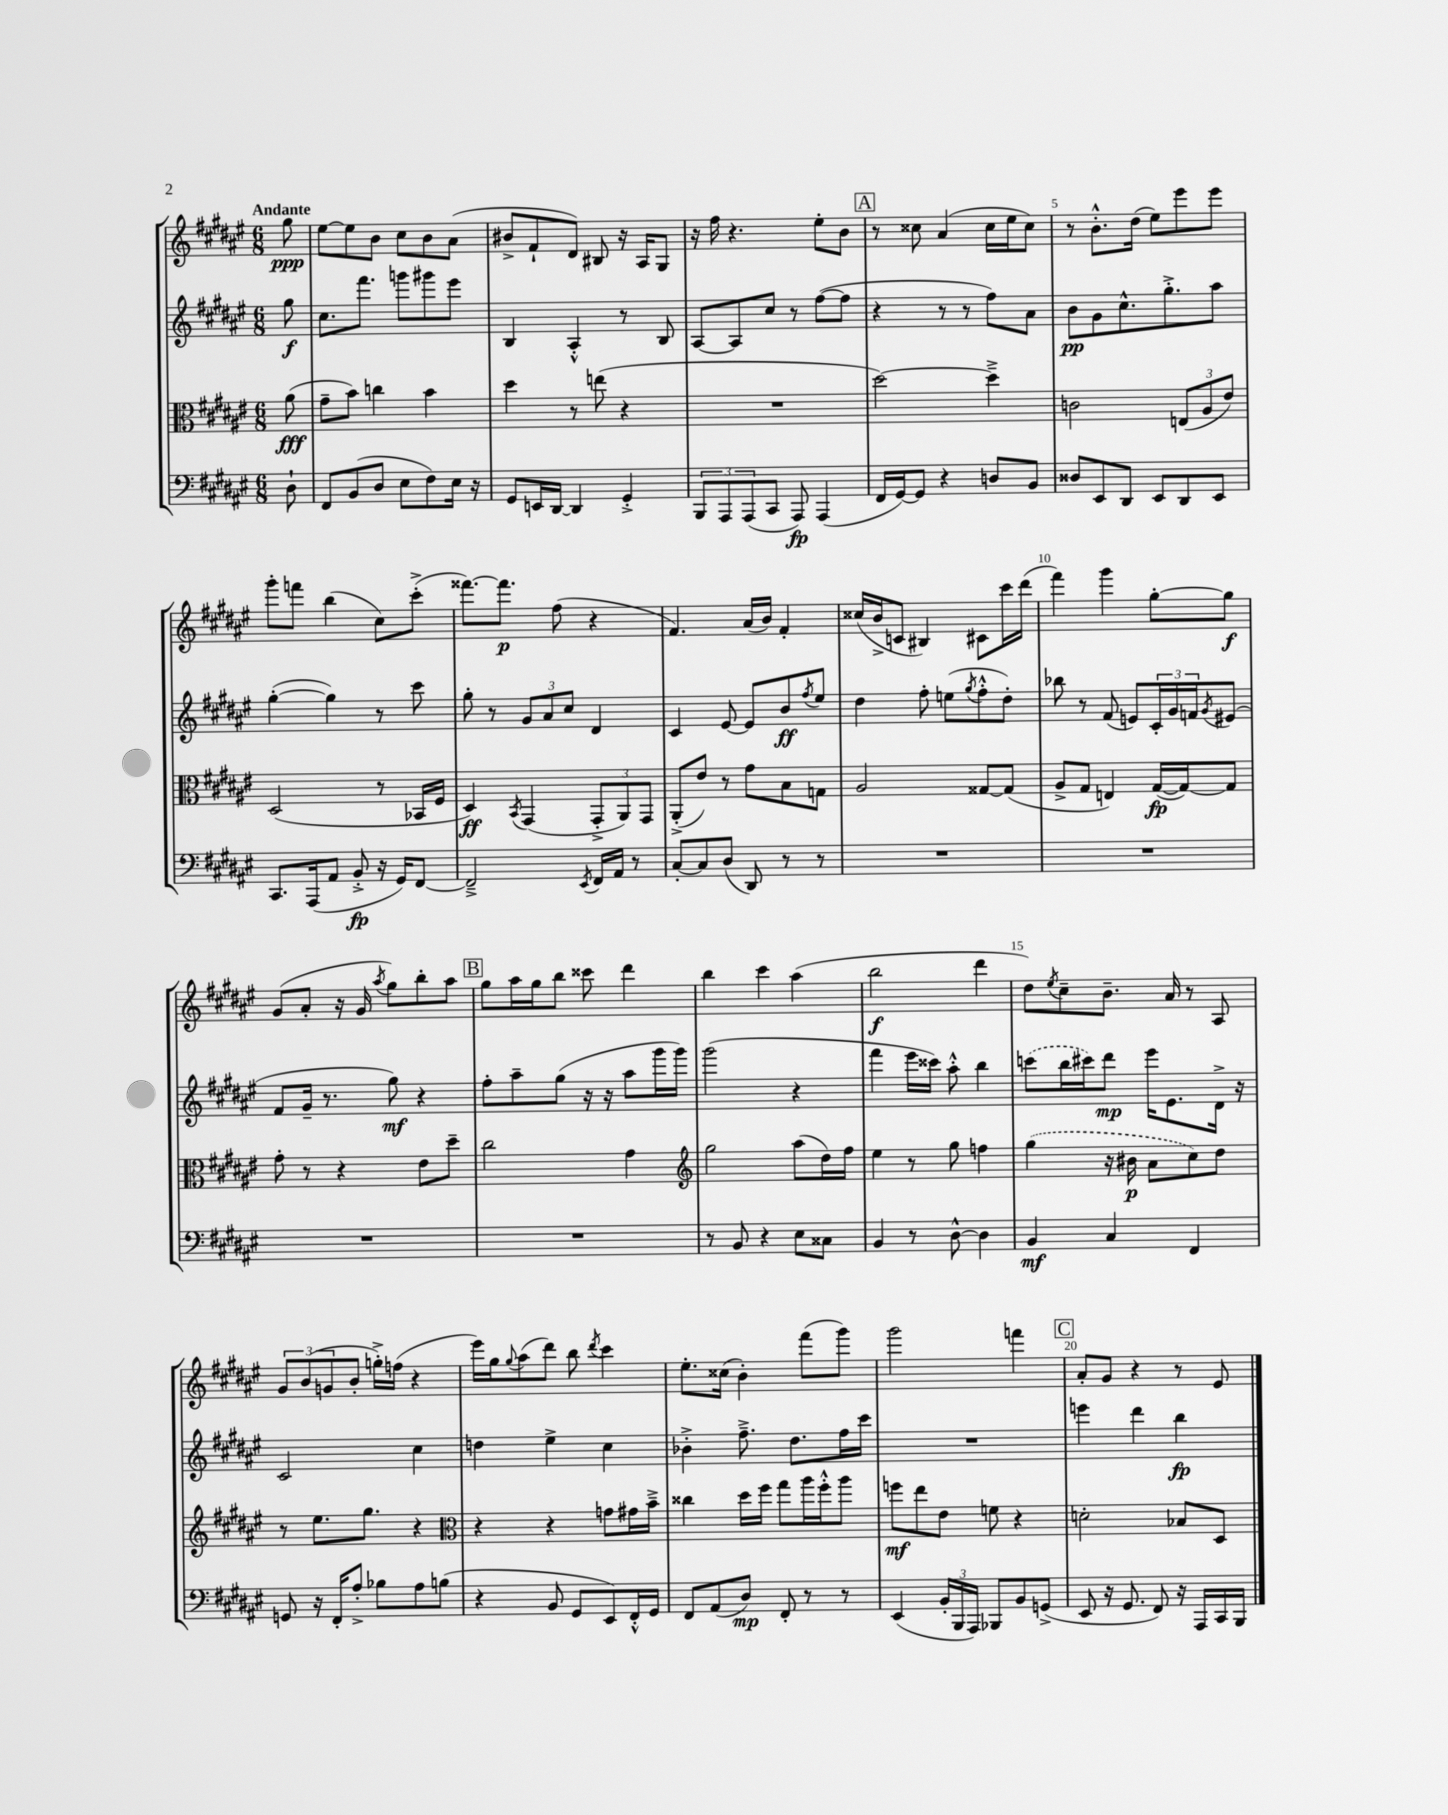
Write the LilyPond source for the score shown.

<<
\new StaffGroup <<
\new Staff = "s0" {
    \clef treble \key fis \major \numericTimeSignature \time 6/8 \partial 8 \tempo "Andante"
    gis''8\ppp |
    eis''8~ eis''8 b'8 cis''8 b'8 ais'8( |
    bis'8-> fis'8-! dis'8) bis8 r16 ais16 gis8 |
    r16 fis''16 r4. eis''8-. b'8 |
    \mark \markup { \box "A" } r8 cisis''8 ais'4( cisis''16 eis''16 cisis''8) |
    r8 b'8.-.-^ dis''16( eis''8) eis'''8 eis'''8 |
    gis'''8-. f'''8 b''4( cis''8) cis'''8-.->( |
    fisis'''8.~) fisis'''8.\p fis''8( r4 |
    fis'4.) ais'16( b'16) fis'4-. |
    cisis''16( b'16-> c'8 bis4) cis'8 cis'''16 dis'''16( |
    fis'''4) gis'''4 gis''8~-. gis''8\f |
    gis'8( ais'8-. r16 gis'16 \acciaccatura { ais''8 } gis''8) b''8-. ais''8 |
    \mark \markup { \box "B" } gis''8 ais''16 gis''16 b''8 cisis'''8 dis'''4 |
    b''4 cis'''4 ais''4( |
    b''2\f dis'''4 |
    dis''8) \acciaccatura { eis''8 } cis''8-- b'8.-- ais'16 r8 ais8 |
    \tuplet 3/2 { gis'8 b'8( g'8 } b'8-. g''16-.->) f''16( r4 |
    eis'''16) gis''16 \appoggiatura { gis''8 } ais''8( dis'''8) b''8 \acciaccatura { dis'''8 } cis'''4 |
    eis''8.-. cisis''16( b'4-.) fis'''8( gis'''8) |
    gis'''2 f'''4 |
    \mark \markup { \box "C" } ais'8-. gis'8 r4 r8 eis'8 \bar "|." |
}
\new Staff = "s1" {
    \clef treble \key fis \major \numericTimeSignature \time 6/8 \partial 8
    gis''8\f |
    cis''8. fis'''8. g'''8 gis'''8 eis'''8 |
    b4 ais4-.-^ r8 b8 |
    ais8~ ais8 cis''8 r8 fis''8~( fis''8 |
    \mark \markup { \box "A" } r4 r8 r8 fis''8) ais'8 |
    b'8\pp gis'8 cis''8.-^ gis''8.-.-> ais''8 |
    gis''4~-.( gis''4) r8 cis'''8 |
    gis''8-. r8 \tuplet 3/2 { gis'8 ais'8 cis''8 } dis'4 |
    cis'4 eis'8~ eis'8 b'8\ff \acciaccatura { fis''8 } eis''8 |
    dis''4 fis''8-. e''8( \acciaccatura { gis''8 } fis''8-.-^ dis''8-.) |
    bes''8 r8 fis'8( e'8) \tuplet 3/2 { cis'16-. gis'16 f'16 } \acciaccatura { gis'8 } eis'8( |
    fis'8 gis'16-- r8. gis''8\mf) r4 |
    \mark \markup { \box "B" } fis''8-. ais''8-- gis''8( r16 r16 ais''8 gis'''16 gis'''16) |
    gis'''2( r4 |
    fis'''4 eis'''16 cisis'''16) ais''8-.-^ b''4 |
    \once \slurDashed c'''8( b''16 cis'''16) dis'''8\mp eis'''16 eis'8. dis'16-> r16 |
    cis'2 cis''4 |
    d''4 eis''4-> cis''4 |
    bes'4-.-> fis''8.---> dis''8. fis''16 cis'''16 |
    R2. |
    \mark \markup { \box "C" } e'''4 dis'''4 b''4\fp \bar "|." |
}
\new Staff = "s2" {
    \clef alto \key fis \major \numericTimeSignature \time 6/8 \partial 8
    ais'8\fff( |
    gis'8-- b'8) c''4 b'4 |
    dis''4 r8 e''8( r4 |
    R2. |
    \mark \markup { \box "A" } dis''2~) dis''4---> |
    c'2 \tuplet 3/2 { e8( ais8 eis'8) } |
    dis2( r8 bes,16 fis16 |
    dis4\ff) \acciaccatura { b,8 } gis,4( \tuplet 3/2 { gis,8-.-> ais,8) gis,8 } |
    ais,8-.->( eis'8) r8 gis'8 b8 g8 |
    ais2 gisis8~ gisis8( |
    ais8-> gis8 e4) gis16~\fp( gis16~) gis8 |
    gis'8-. r8 r4 eis'8 dis''8-- |
    \mark \markup { \box "B" } cis''2 gis'4 |
    \clef treble gis''2 ais''8( dis''16) fis''16 |
    eis''4 r8 gis''8 f''4 |
    \once \slurDashed gis''4( r16 bis'16\p ais'8 cis''8) dis''8 |
    r8 eis''8. gis''8. r4 |
    \clef alto r4 r4 g'8 gis'16 b'16---> |
    cisis''4 dis''16 fis''16 gis''8 ais''16 fis''16-.-^ ais''8 |
    f''8\mf eis''8 eis'8 f'8 r4 |
    \mark \markup { \box "C" } d'2-. bes8 dis8 \bar "|." |
}
\new Staff = "s3" {
    \clef bass \key fis \major \numericTimeSignature \time 6/8 \partial 8
    dis8-! |
    fis,8 b,8( dis8 eis8 fis8) eis16 r16 |
    gis,8 e,16 dis,16~ dis,4 gis,4-.-> |
    \tuplet 3/2 { b,,8 ais,,8 ais,,8( } cis,8 ais,,8\fp) ais,,4( |
    \mark \markup { \box "A" } fis,16 gis,16~) gis,8 r4 d8 b,8 |
    disis8 eis,8 dis,8 eis,8 dis,8 eis,8 |
    cis,8. ais,,16( ais,8 b,8-.->\fp r16 gis,16) fis,8~ |
    fis,2---> \acciaccatura { eis,8 } fis,16 ais,16 r8 |
    cis8~-. cis8 dis8( dis,8) r8 r8 |
    R2. |
    R2. |
    R2. |
    \mark \markup { \box "B" } R2. |
    r8 b,8 r4 eis8 cisis8 |
    b,4 r8 dis8~-^ dis4 |
    b,4\mf cis4 fis,4 |
    g,8 r16 fis,16-. ais8-.-> bes8 ais8 b8( |
    r4 b,8 gis,8 eis,8) fis,16-.-^ gis,16 |
    fis,8 ais,8( dis8\mp) fis,8-. r8 r8 |
    eis,4( \tuplet 3/2 { b,16-. b,,16 ais,,16) } bes,,8 b,8 g,8->( |
    \mark \markup { \box "C" } eis,8 r16 gis,8. fis,8) r16 ais,,16 cis,16 b,,16 \bar "|." |
}
>>
>>
\layout { \context { \Score \override BarNumber.break-visibility = ##(#f #t #t) barNumberVisibility = #(every-nth-bar-number-visible 5) } }
